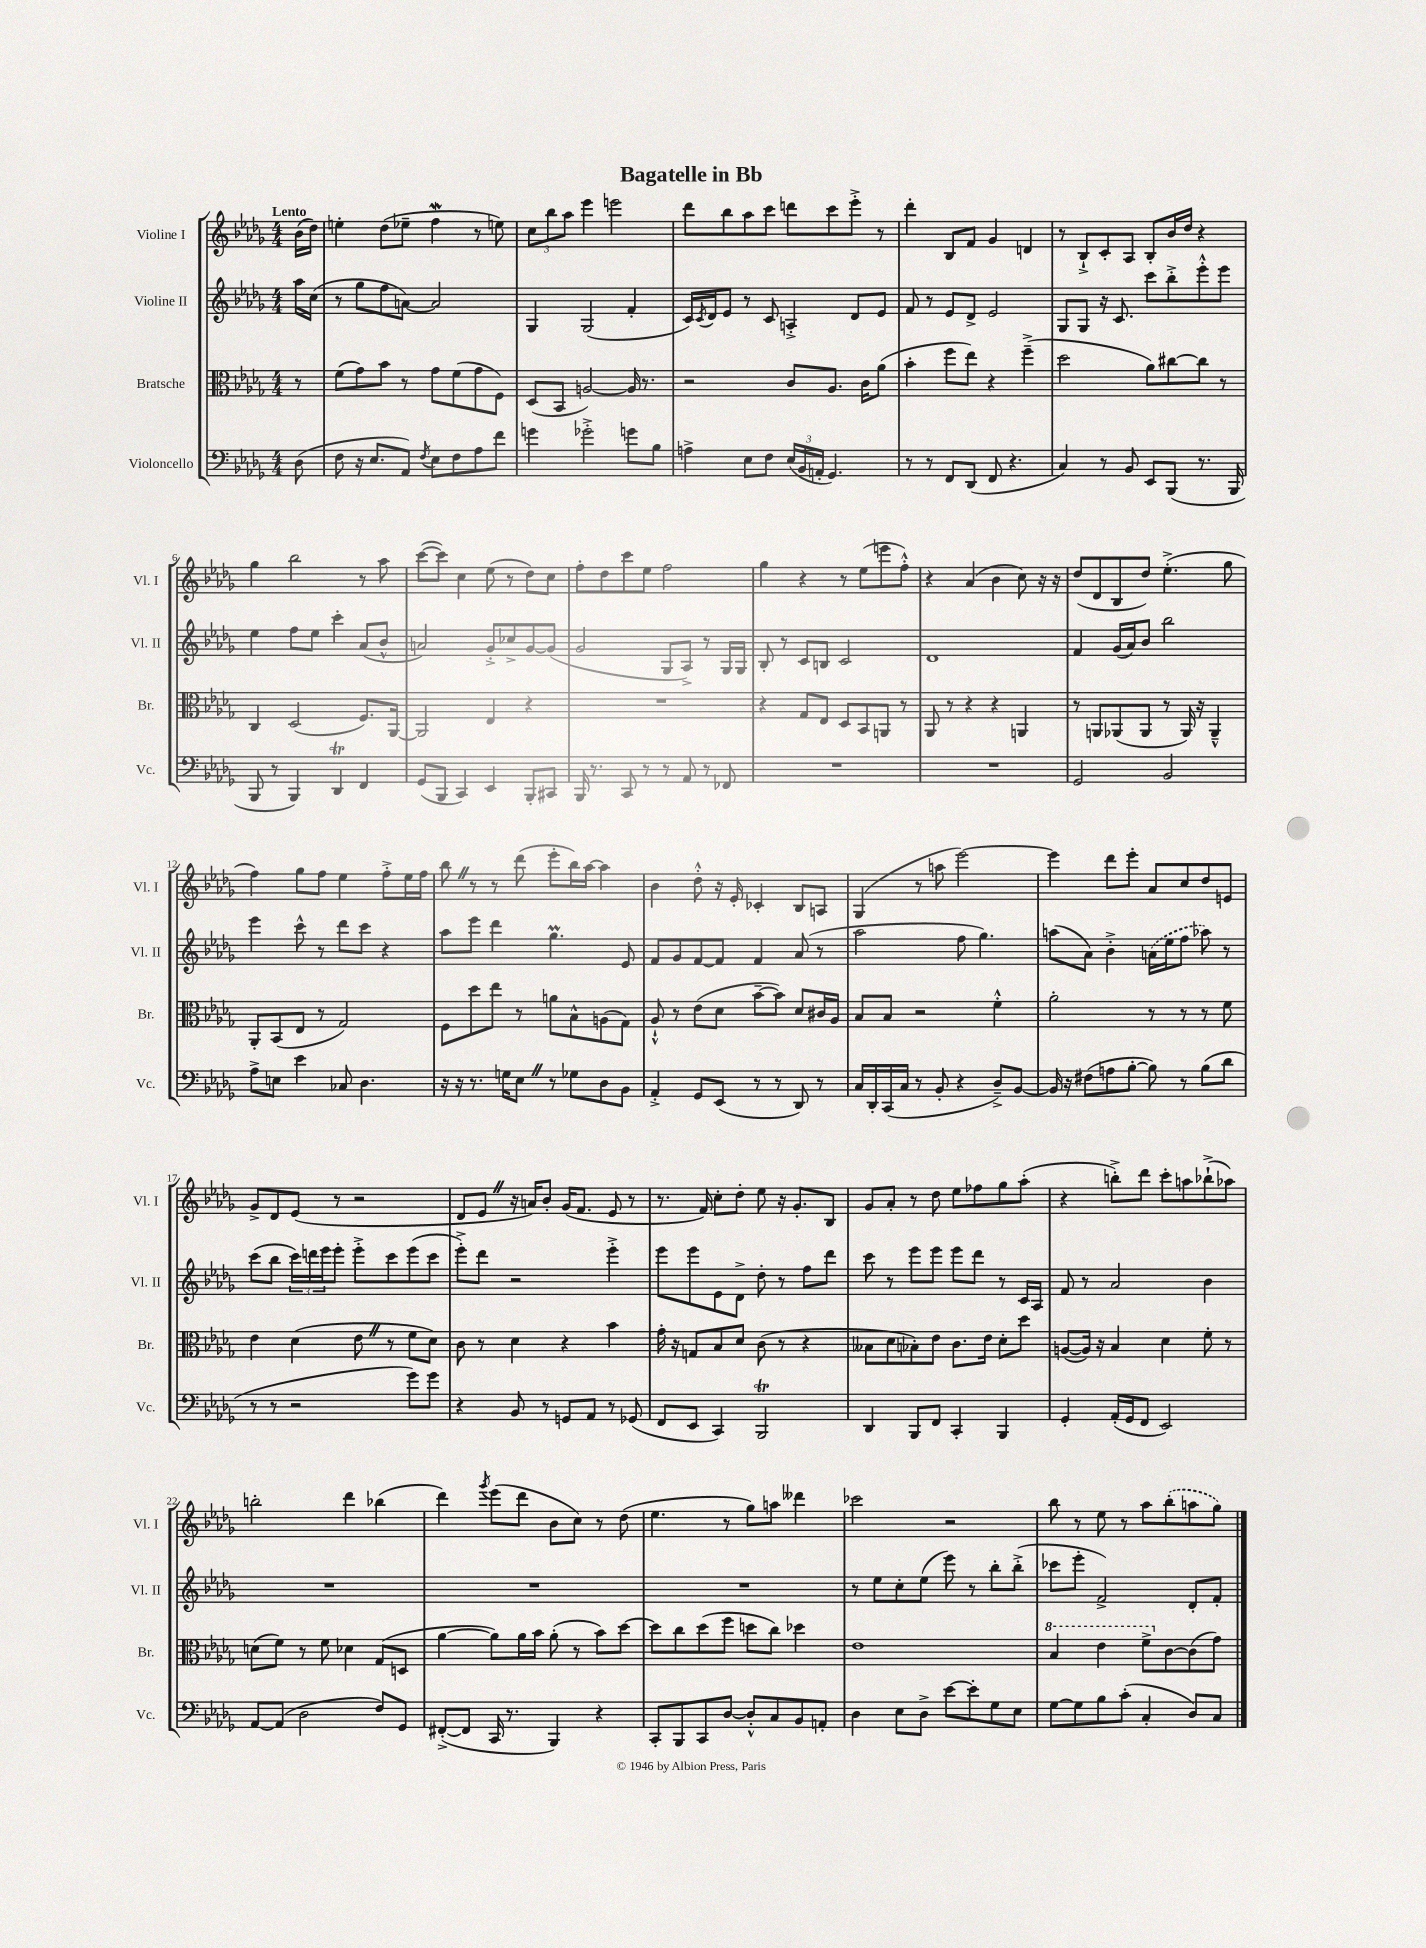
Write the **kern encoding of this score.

**kern	**kern	**kern	**kern
*part4	*part3	*part2	*part1
*staff4	*staff3	*staff2	*staff1
*I"Violoncello	*I"Bratsche	*I"Violine II	*I"Violine I
*I'Vc.	*I'Br.	*I'Vl. II	*I'Vl. I
*clefF4	*clefC3	*clefG2	*clefG2
*k[b-e-a-d-g-]	*k[b-e-a-d-g-]	*k[b-e-a-d-g-]	*k[b-e-a-d-g-]
*M4/4	*M4/4	*M4/4	*M4/4
=	=	=	=
!	!	!	!LO:TX:a:B:t=Lento
(8D-\	8r	16aa-\LL	(16b-\LL
.	.	(16cc\JJ	16dd-\JJ)
=1	=1	=1	=1
8F\	(8f\L	8r	4een'\
16r	8g-\)	8gg-\L	.
8.E-/L	.	.	.
.	8b-\J	8ff\	(8dd-\L
8AA-/J)	8r	[8an\J)	8ee-X~\J
8qF/	.	.	.
8E-\L	8g-\L	2a/]	4ffW\
8F\	(8f\	.	.
8A-\	8g-\	.	8r
8f\J	8F\J)	.	8een\)
=2	=2	=2	=2
4gn\	(8D-/L	4G-/	12cc\L
.	.	.	12bb-\
.	8BB-/J	.	.
.	.	.	12aa-\J
2g-X'^\	[2An/)	(2G-/	4eee-\
.	.	.	2eeen\
8gn\L	16A/]	4f'/	.
.	8.r	.	.
8B-\J	.	.	.
=3	=3	=3	=3
4An^\	2r	16c/LL)	8ddd-\L
.	.	8qc/	.
.	.	16d-/J	.
.	.	8e-/J	8bb-\
8E-\L	.	8r	8aa-\
8F\J	.	8c/	8ccc\J
(24E-/LL	8c/L	4An'^/	8dddn\L
24BB-/	.	.	.
24AAn'/JJ	.	.	.
4.GG-/)	8.A-/J	.	8ccc\
.	.	8d-/L	8eee-'^\J
.	16c\KL	.	.
.	(8a-\J	8e-/J	8r
=4	=4	=4	=4
8r	4b-'\	8f/	4ddd-'\
8r	.	8r	.
8FF/L	8ff\L	8e-/L	8B-/L
(8DD-/J	8ee-\J)	8d-^/J	8f/J
8FF/	4r	2e-/	4g-/
4.r	.	.	.
.	(4ff~^\	.	4dn/
=5	=5	=5	=5
4C/)	2dd-\	8G-/L	8r
.	.	8G-/J	8B-`^/L
8r	.	16r	8c'/
.	.	8.c/	.
8BB-/	.	.	8A-/J
8EE-/L	8a-\L)	8ccc\L	8B-'/L
(8BBB-/J	[8cc#X\	8bb-'^\	16b-/L
.	.	.	16dd-/JJ
8.r	8cc#\J]	8eee-'^^\	4r
.	8r	8eee-\J	.
16BBB-/	.	.	.
!!LO:LB:g=z
=6	=6	=6	=6
8BBB-/	4C/	4ee-\	4gg-\
8r	.	.	.
4BBB-/)	(2D-/	8ff\L	2bb-\
.	.	8ee-\J	.
4DD-T/	.	4ccc'\	.
4FF/	8.F/L)	(8a-/L	8r
.	.	8b-^^/J	8aa-\
.	[16AA-/Jk	.	.
=7	=7	=7	=7
(8GG-/L	2AA-/]	2an/)	([8ccc\L
8BBB-/J	.	.	8ccc\J])
4CC/)	.	.	4cc\
4EE-/	4E-/	8g-'^/L	(8ee-\
.	.	8cc-X^/	8r
8BBB-'/L	4r	[8g-/	8dd-\L)
8CC#X/J	.	(8g-/J]	8cc\J
=8	=8	=8	=8
16BBB-/	1r	2g-/	8ff'\L
8.r	.	.	.
.	.	.	8dd-\
8CC/	.	.	8ccc\
8r	.	.	8ee-\J
8r	.	8G-/L	2ff\
8AA-/	.	8A-^/J)	.
8r	.	8r	.
8FF-X/	.	16G-/LL	.
.	.	16G-/JJ	.
=9	=9	=9	=9
1r	4r	8B-'/	4gg-\
.	.	8r	.
.	8G-/L	8c/L	4r
.	8E-/J	8Bn/J	.
.	8D-/L	2c/	8r
.	8BB-/	.	(8ee-\L
.	8AAn/J	.	8eeen\
.	8r	.	8ff'^^\J)
=10	=10	=10	=10
1r	8AA-/	1d-	4r
.	8r	.	.
.	4r	.	(4a-/
.	4r	.	4b-\
.	4AAn/	.	8cc\)
.	.	.	16r
.	.	.	16r
=11	=11	=11	=11
2GG-/	8r	4f/	(8dd-/L
.	8AAn/L	.	8d-/
.	(8AA-X/	(16g-/LL	8B-/
.	.	16a-/J)	.
.	8AA-/J	8b-/J	8dd-/J)
2BB-/	8r	2bb-\	(4.ee-'^\
.	16AA-/)	.	.
.	16r	.	.
.	4AA-~^^/	.	.
.	.	.	8gg-\
!!LO:LB:g=z
=12	=12	=12	=12
8A-^\L	8AA-'/L	4eee-\	4ff\)
8En\J	(8BB-/	.	.
4e-\	8E-/J	8ccc^^\	8gg-\L
.	8r	8r	8ff\J
8C-X/	2G-/)	8ddd-\L	4ee-\
4.D-\	.	8ccc\J	.
.	.	4r	8ff'^\L
.	.	.	16ee-\L
.	.	.	16ff\JJ
=13	=13	=13	=13
16r	8F\L	8aa-\L	8bb-Z\
16r	.	.	.
8.r	8dd-\	8eee-\J	8r
.	8ee-\J	4ddd-\	8r
16Gn\KL	.	.	.
8E-Z\J	8r	.	(8ddd-\
8r	8an\L	4.gg-M\	8eee-'\L
8G-X\L	8B-^^\	.	16bb-\L)
.	.	.	[16aa-\JJ
8D-\	(8An\	.	4aa-\]
8BB-\J	8G-\J)	8e-/	.
=14	=14	=14	=14
4AA-'^/	8A-`^^/	8f/L	4b-\
.	8r	8g-/	.
8GG-/L	(8e-\L	[8f/	8dd-'^^\
(8EE-/J	8d-\J	8f/J]	16r
.	.	.	16e-'/
8r	[8b-~\L	4f/	4c-X'/
8r	8b-\J])	.	.
8DD-/)	8d-/L	(8a-/	8B-/L
8r	16c#X/L	8r	8An/J
.	16A-/JJ	.	.
=15	=15	=15	=15
16C/LL	8B-/L	2aa-\	(4G-/
16DD-'/	.	.	.
(16CC/	8B-/J	.	.
16C/JJ	.	.	.
8r	2r	.	8r
8BB-'/	.	.	8aan\
4r	.	8ff\	[2eee-\)
.	.	4.gg-\)	.
8D-~^/L)	4f'^^\	.	.
[8BB-/J	.	.	.
=16	=16	=16	=16
16BB-/]	2a-'\	(8aan\L	4eee-\]
16r	.	.	.
(8F#X\L	.	8a-\J)	.
8An\	.	4b-'^\	8ddd-\L
[8B-'\J	.	.	8eee-'\J
8B-\])	8r	(16an\LL	8a-/L
.	.	16ee-\J	.
8r	8r	8ff\J	8cc/
(8B-\L	8r	8aa-X\)	8dd-/
8d-\J	8f\	8r	8en/J
!!LO:LB:g=z
=17	=17	=17	=17
8r	4e-\	(8ccc\L	8g-^/L
8r	.	8bb-\J	8d-/
2r	(4d-\	24ccc\LL)	(8e-/J
.	.	24dddn\	.
.	.	24eee-\J	.
.	.	8eee-'\J	8r
.	8e-Z\	8eee-'^\L	2r
.	8r	8ccc\	.
8g-\L)	8f\L	(8eee-\	.
8g-\J	8d-\J)	8ccc\J	.
=18	=18	=18	=18
4r	8c\	8eee-'^\L)	8d-/L
.	8r	8ddd-\J	8e-Z/J
8BB-/	4d-\	2r	16r
.	.	.	16an/KL)
8r	.	.	8b-'/J
8GGn/L	4r	.	(16g-/KL
.	.	.	8.f/J
8AA-/J	.	.	.
8r	4b-\	4eee-'^\	8e-/
(8GG-X/	.	.	8r
=19	=19	=19	=19
8FF/L	16g-'\	8eee-\L	8.r
.	16r	.	.
8EE-/J	8Gn/L	8eee-\	.
.	.	.	16f/)
4CC/)	8B-/	8e-\	8cc'\L
.	8d-/J	8d-^\J	8dd-'\J
2BBB-T/	(8c\	8dd-'\	8ee-\
.	8r	8r	16r
.	.	.	8.g-'/L
.	4r	8ff\L	.
.	.	8ddd-\J	8B-/J
=20	=20	=20	=20
4DD-/	8B--X\L	8ccc\	8g-/L
.	8d-\	8r	8a-'/J
8BBB-/L	8B-X'\)	8eee-\L	8r
8FF/J	8e-\J	8eee-\J	8dd-\
4CC'/	8.c\L	8eee-\L	8ee-\L
.	.	8ddd-\J	8ff-X\
.	16e-\Jk	.	.
4BBB-/	8d-'\L	8r	8gg-\
.	8dd-\J	16c/LL	(8aa-'\J
.	.	16A-/JJ	.
=21	=21	=21	=21
4GG-'/	([8An/L	8f/	4r
.	16A/Jk])	8r	.
.	16r	.	.
(16AA-'/LL	4B-/	2a-/	8bbn'^\L)
16GG-/J	.	.	.
8FF/J	.	.	8ddd-\J
2EE-/)	4d-\	.	8ccc'\L
.	.	.	8aan\
.	8f'\	4b-\	(8bb-X`^\
.	8r	.	8aa-X\J)
!!LO:LB:g=z
=22	=22	=22	=22
[8AA-/L	(8dn\L	1r	2bbn'\
(8AA-/J]	8f\J)	.	.
2D-\	8r	.	.
.	8f\	.	.
.	4d-X\	.	4ddd-\
8F/L)	(8G-/L	.	(4bb-X\
8GG-/J	8Dn/J	.	.
=23	=23	=23	=23
([8FF#X'^/L	[4a-\	1r	4ddd-\)
8FF#/J]	.	.	.
.	.	.	8qggg-/
16CC/	8a-\L])	.	(8eee-\L
8.r	.	.	.
.	16a-\L	.	8ddd-\J
.	16b-\JJ	.	.
4BBB-/)	(8a-'\	.	8b-\L
.	8r	.	8cc\J)
4r	8b-\L)	.	8r
.	[8dd-\J	.	(8dd-\
=24	=24	=24	=24
8CC'/L	8dd-\L]	1r	4.ee-\
8BBB-/	8cc\	.	.
8CC/	(8dd-\	.	.
[8D-/J	8ff\J	.	8r
8D-'^^/L]	8ddn\L	.	8gg-\L)
8C/	8cc\J)	.	8aan\J
8BB-/	4dd-X\	.	4ddd--X\
8AAn'/J	.	.	.
=25	=25	=25	=25
4D-\	1e-	8r	2ccc-X\
.	.	8ee-\L	.
8E-\L	.	8cc'\	.
8D-^\J	.	(8ee-\J	.
[8e-\L	.	8eee-\)	2r
8e-'\]	.	8r	.
8G-\	.	8bb-'\L	.
8E-\J	.	(8bb-'^\J	.
=26	=26	=26	=26
*	*8va	*	*
[8G-\L	4b-/	8ccc-X\L	8bb-\
8G-\]	.	8eee-'\J	8r
8B-\	4ee-\	2f^/)	8ee-\
(8c'\J	.	.	8r
4C'/	8ff^\L	.	8aa-\L
*	*X8va	*	*
.	[8c\	.	(8bb-'\
8D-/L)	(8c\]	8d-'/L	8aan\
8C/J	8g-\J)	8f'/J	8gg-\J)
==	==	==	==
*-	*-	*-	*-
